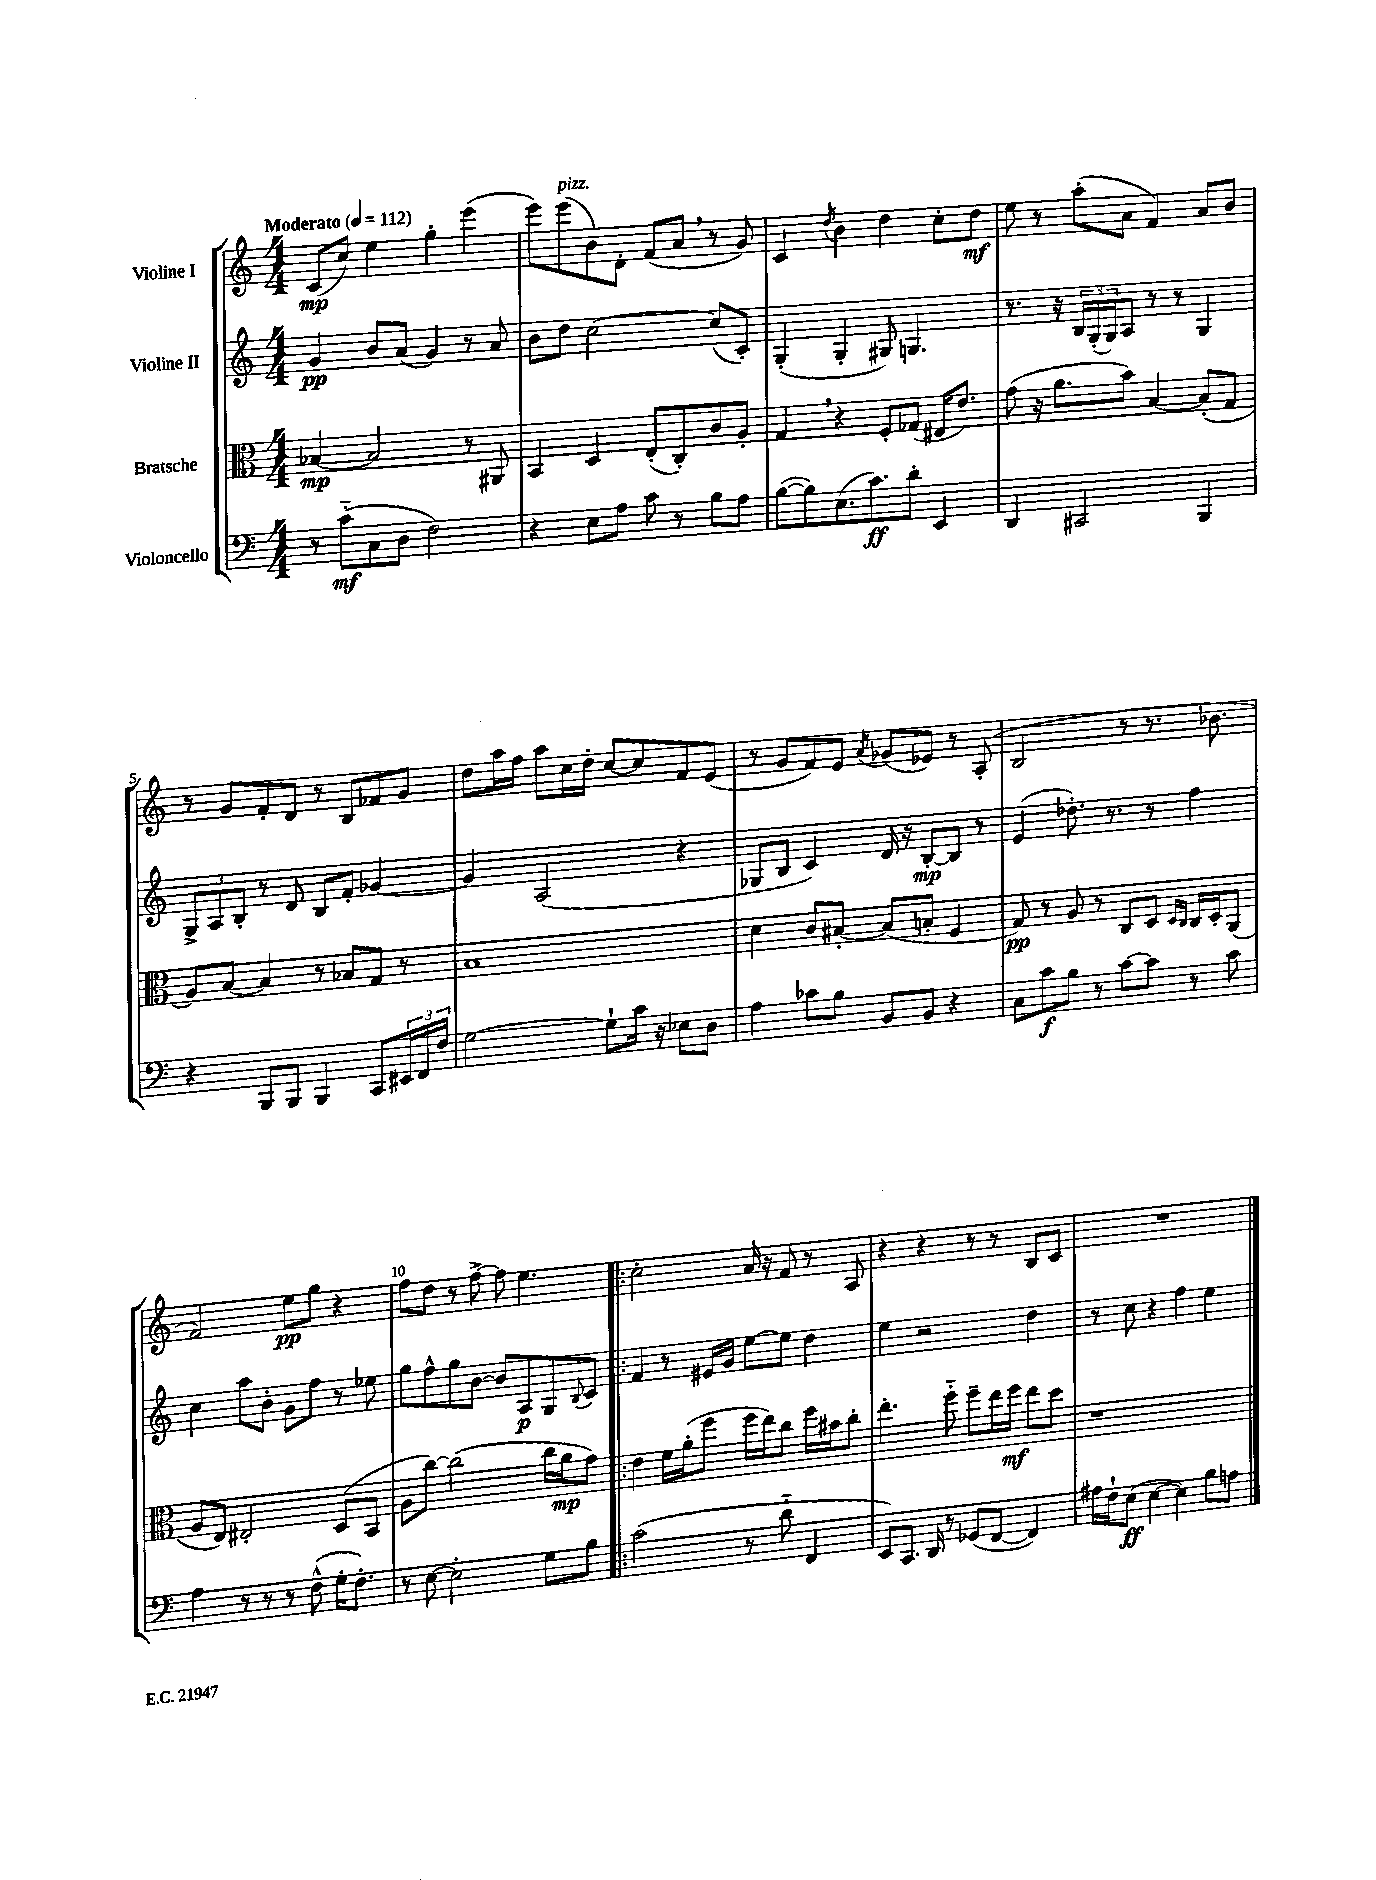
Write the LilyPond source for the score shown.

<<
\new StaffGroup <<
\new Staff = "s0" \with { instrumentName = "Violine I" } {
    \clef treble \key c \major \numericTimeSignature \time 4/4 \tempo "Moderato" 4 = 112
    c'8\mp( c''8) e''4 g''4-. e'''4( |
    e'''8) e'''8^\markup { \italic "pizz." }( b'8) d'8-. f'8( a'8 \breathe r8 g'8) |
    c'4 \acciaccatura { d''8 } b'4 d''4 c''8-. d''8\mf |
    e''8 r8 a''8-.( a'8 f'4) a'8 b'8 |
    r8 g'8 f'8-. d'8 r8 b8 fes'8 g'8 |
    d''8 a''16 f''16 a''8 c''16 d''16-. c''8~ c''8 f'8 e'8( |
    r8 g'8 f'8) e'8 \acciaccatura { a'8 } ges'8( ees'8) r8 a8-.( |
    b2 r8 r8. bes'8. |
    f'2) e''8\pp g''8 r4 |
    f''8 d''8 r8 f''8~-> f''8 e''4. |
    \bar ".|:" c''2-. a'16 r16 f'8 r8 a8 |
    r4 r4 r8 r8 b8 c'8 |
    R1 \bar "|." |
}
\new Staff = "s1" \with { instrumentName = "Violine II" } {
    \clef treble \key c \major \numericTimeSignature \time 4/4
    g'4\pp b'8 a'8( g'4) r8 a'8 |
    b'8 d''8 c''2~ c''8( c'8-.) |
    g4-.( g4-. gis8) g4. |
    r8. r16 \tuplet 3/2 { b16 g16-.( g16) } a8 r8 r8 g4 |
    \tuplet 3/2 { g8-> a8 b8-. } r8 d'8 b8 f'8-. ges'4~ |
    ges'4 a2( r4 |
    ges8 b8 c'4) d'16 r16 b8~-.\mp b8 r8 |
    e'4( des''8.-.) r8. r8 f''4 |
    c''4 a''8 b'8-. g'8 f''8 r8 ees''8 |
    g''8 f''8-^ g''8 b'8~ b'8 a8\p g8 \appoggiatura { b8 } c'8 |
    \bar ".|:" f'4 r8 eis'16 g'16 e''8~ e''8 d''4 |
    e''4 r2 d''4 |
    r8 c''8 r4 f''4 e''4 \bar "|." |
}
\new Staff = "s2" \with { instrumentName = "Bratsche" } {
    \clef alto \key c \major \numericTimeSignature \time 4/4
    bes4~\mp bes2 r8 ais,8 |
    b,4 d4 e8-.( c8-.) c'8 a8-. |
    g4 \breathe r4 f8-. ges8( eis16 e'8.) |
    g'8( r16 a'8. b'8) b4~ b8-.( g8 |
    a8) b8~ b4 r8 bes8 g8 r8 |
    b1 |
    d'4 c'8 bis8~-. bis8( b8-. f4 |
    g8\pp) r8 a8 r8 c8 d8 \grace { d16 c16 } c16 d16-. a,8( |
    a8 e8) eis2-. d8( b,8 |
    a8 c''8~) c''2( c''16 a'16\mp g'8) |
    \bar ".|:" e'4 f'16 a'16-.( f''8 f''16 e''16) c''8 f''16 bis'16 c''8-. |
    e''4.-. f''8-_ f''8-- e''16 f''16\mf e''8 d''8 |
    r1 \bar "|." |
}
\new Staff = "s3" \with { instrumentName = "Violoncello" } {
    \clef bass \key c \major \numericTimeSignature \time 4/4
    r8 c'8-_\mf( c8 d8 f2) |
    r4 e8 a8 c'8 r8 b8 a8 |
    b8~( b8) e8.( c'8.\ff) d'8-. e,4 |
    d,4 cis,2 b,,4 |
    r4 b,,8 b,,8 b,,4 c,8 \tuplet 3/2 { eis,16 f,16 f16 } |
    g2~ g8-! c'16 r16 ees8 d8 |
    a4 ces'8 b8 b,8 b,8 r4 |
    c8 c'8\f b8 r8 c'8~ c'8 r8 c'8 |
    a4 r8 r8 r8 f8-^( g16-. f8.-.) |
    r8 e8~ e2-. g8 b8 |
    \bar ".|:" c'2( r8 d'8-_ f,4 |
    e,8) c,8. d,16 r8 ges,8( f,8~ f,4) |
    ais16 f16-! e8\ff( e4~ e4) b8 a8 \bar "|." |
}
>>
>>
\layout { \context { \Score \override BarNumber.break-visibility = ##(#f #t #t) barNumberVisibility = #(every-nth-bar-number-visible 5) } }
